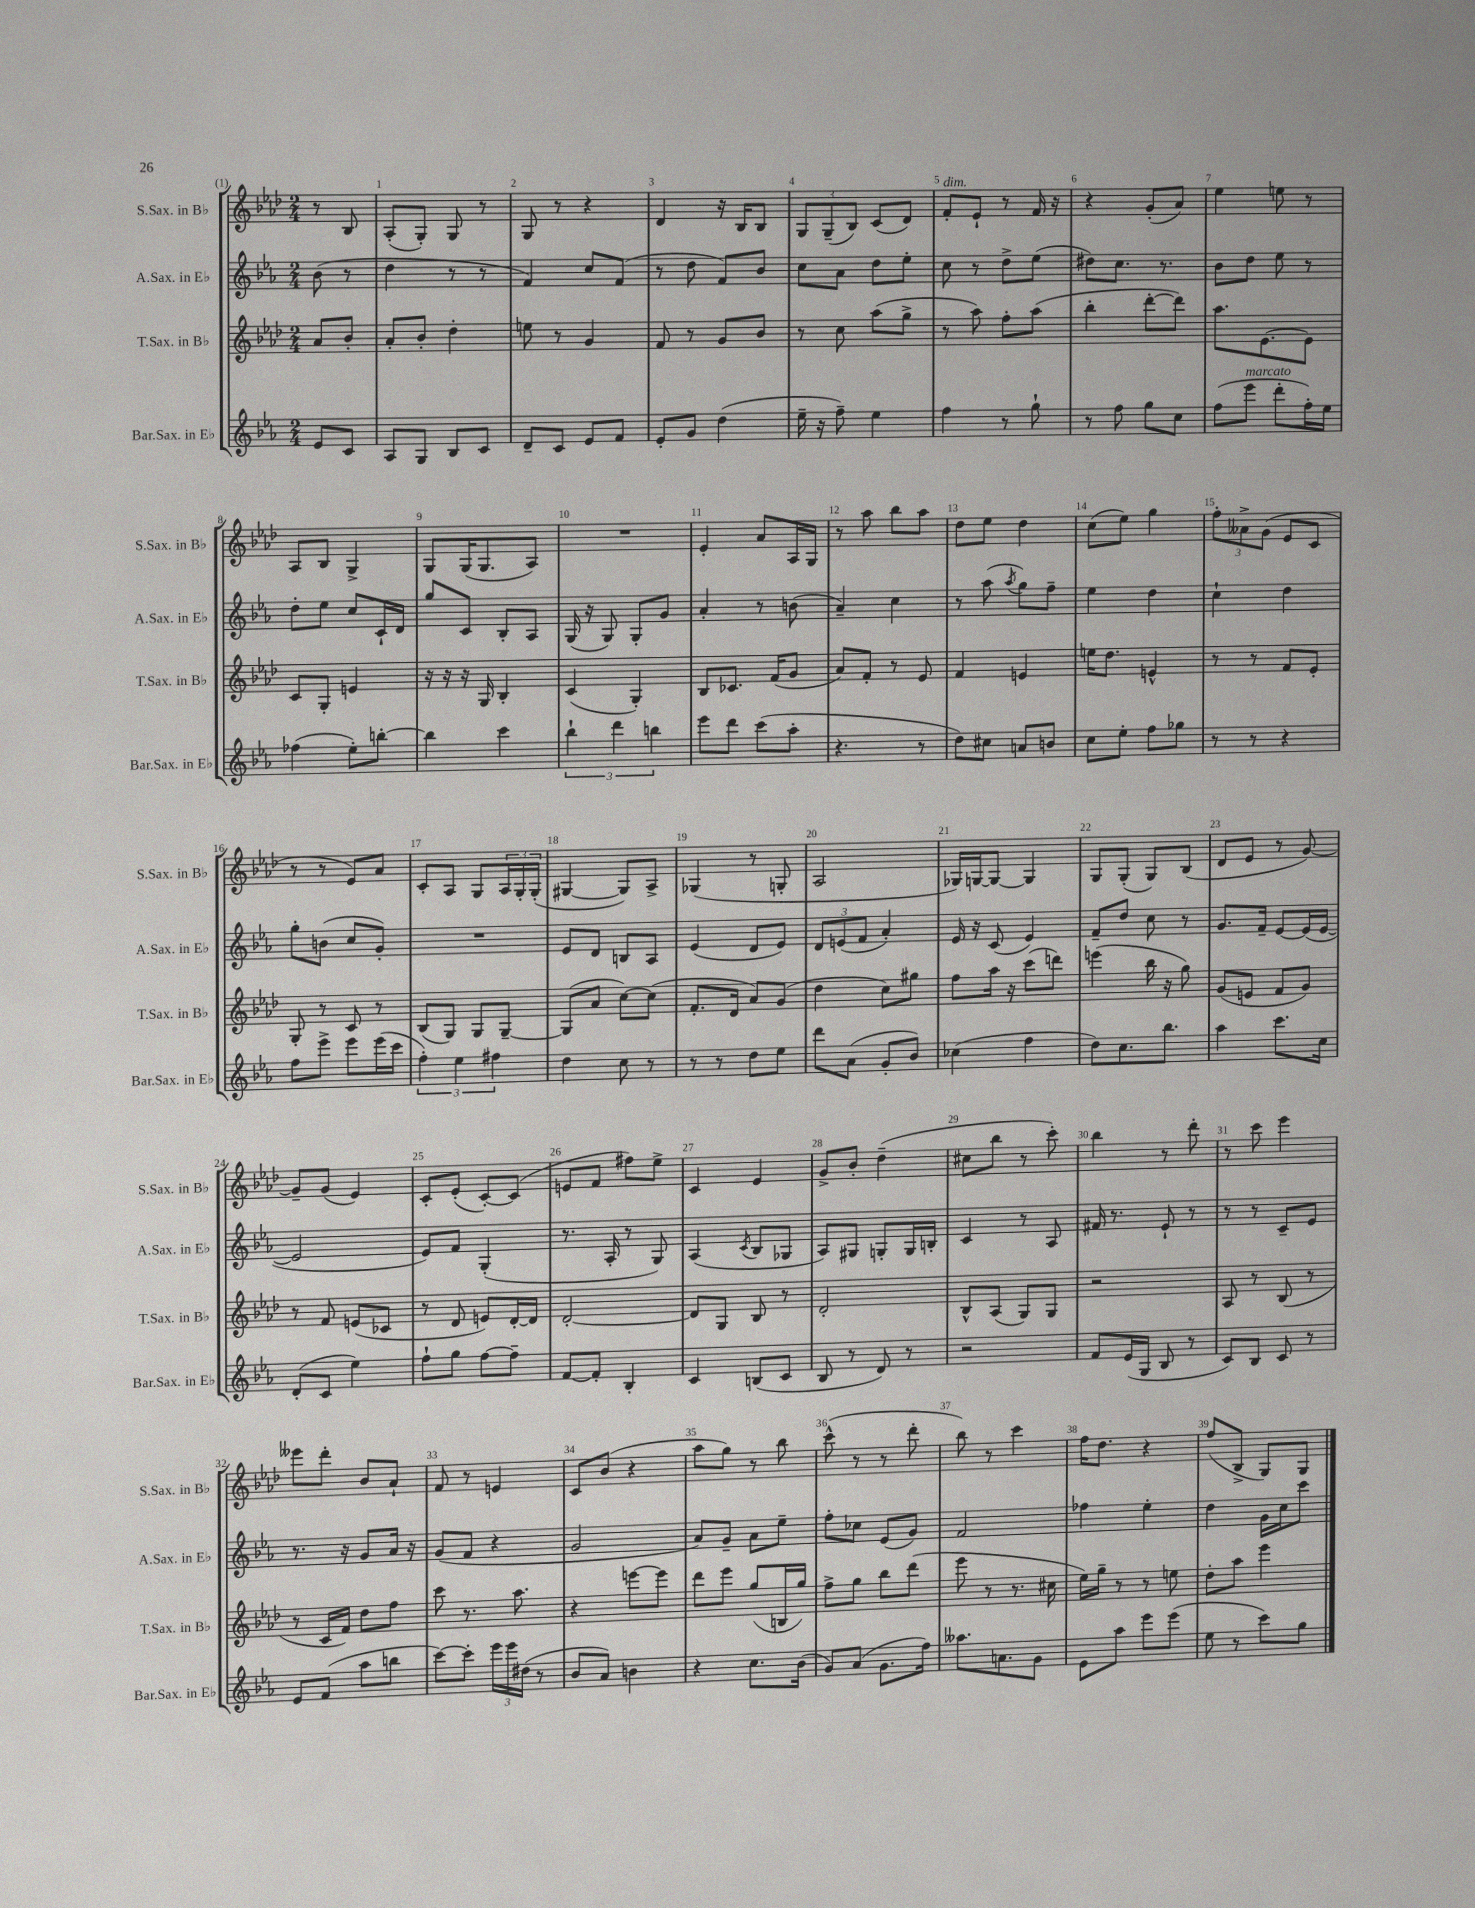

**kern	**kern	**kern	**kern
*part4	*part3	*part2	*part1
*staff4	*staff3	*staff2	*staff1
*I"Bar.Sax. in E♭	*I"T.Sax. in B♭	*I"A.Sax. in E♭	*I"S.Sax. in B♭
*I'Bar.Sax. in E♭	*I'T.Sax. in B♭	*I'A.Sax. in E♭	*I'S.Sax. in B♭
*clefG2	*clefG2	*clefG2	*clefG2
*k[b-e-a-]	*k[b-e-a-d-]	*k[b-e-a-]	*k[b-e-a-d-]
*M2/4	*M2/4	*M2/4	*M2/4
=	=	=	=
8e-/L	8a-/L	(8b-\	8r
8c/J	8b-'/J	8r	8B-/
=1	=1	=1	=1
8A-/L	8a-'/L	4dd\	(8A-'/L
8G/J	8b-'/J	.	8G'/J)
8B-/L	4dd-'\	8r	8G/
8c/J	.	8r	8r
=2	=2	=2	=2
8d~/L	8een\	4f/)	8G/
8c/J	8r	.	8r
8e-/L	4g/	8cc/L	4r
8f/J	.	(8f/J	.
=3	=3	=3	=3
8e-'/L	8f/	8r	4d-/
8g/J	8r	8dd\	.
(4dd\	8g/L	8f/L)	16r
.	.	.	16B-/KL
.	8b-/J	8b-/J	8B-/J
=4	=4	=4	=4
16ee-~\	8r	8cc\L	12G/L
16r	.	.	.
.	.	.	(12G~/
8ff~\)	8cc\	8a-\J	.
.	.	.	12B-/J)
4ee-\	(8aa-\L	8dd\L	(8c/L
.	8gg^\J	8ee-'\J	8d-/J)
=5	=5	=5	=5
!	!	!	!LO:TX:a:i:t=dim.
4ff\	8r	8cc\	8f'/L
.	8aa-\)	8r	8e-`/J
8r	8ff'\L	8dd^\L	8r
8gg`\	(8aa-\J	(8ee-\J	16f/
.	.	.	16r
=6	=6	=6	=6
8r	4bb-'\	8dd#X\L)	4r
8ff\	.	8.cc\J	.
8gg\L	[8ddd-'\L	.	(8g'/L
.	.	8.r	.
8cc\J	8ddd-\J])	.	8a-/J)
=7	=7	=7	=7
(8ff\L	8.aa-\L	8b-\L	4ee-\
!LO:TX:a:i:t=marcato	!	!	!
8eee-\J	.	8dd\J	.
.	[8.e-\	.	.
8ddd'\L	.	8ee-\	8een\
16ff'\L)	8e-\J]	8r	8r
16ee-\JJ	.	.	.
!!LO:LB:g=z
=8	=8	=8	=8
(4ff-X\	8c/L	8dd'\L	8A-/L
.	8G'/J	8ee-\J	8B-/J
8ee-'\L)	4en/	8cc/L	4G^/
[8bbn'\J	.	16c`/L	.
.	.	16d/JJ	.
=9	=9	=9	=9
4bb\]	16r	8gg/L	8G/L
.	16r	.	.
.	16r	8c/J	(16G/K
.	16G/	.	8.G/
4ccc\	4B-'/	8B-'/L	.
.	.	8A-/J	8A-/J)
=10	=10	=10	=10
6bb-`\	(4c/	(16G/	2r
.	.	16r	.
.	.	8G/)	.
6ddd\	.	.	.
.	4G'/)	8G'/L	.
6bbn\	.	.	.
.	.	8g/J	.
=11	=11	=11	=11
8eee-\L	8B-/L	4a-'/	4e-'/
8ddd\J	8.c-X/J	.	.
(8ccc\L	.	8r	8a-/L
.	(16f/KL	.	.
8aa-'\J	8g/J	(8bn\	16A-/L
.	.	.	16G/JJ
=12	=12	=12	=12
4.r	8a-/L)	4a-~/)	8r
.	8f'/J	.	8aa-\
.	8r	4cc\	8bb-\L
8r	8e-/	.	8aa-\J
=13	=13	=13	=13
8dd\L)	4f/	8r	8dd-\L
8cc#X\J	.	(8aa-\	8ee-\J
.	.	8qaa-/	.
8an/L	4en/	8gg\L)	4dd-\
8bn/J	.	8ff~\J	.
=14	=14	=14	=14
8cc\L	16een\KL	4ee-\	(8cc\L
.	8.dd-\J	.	.
8ee-'\J	.	.	8ee-\J)
8ff\L	4en^^/	4dd\	4gg\
8gg-X\J	.	.	.
=15	=15	=15	=15
8r	8r	4cc`\	12ff'\L
.	.	.	12a--X^\
8r	8r	.	.
.	.	.	(12g\J
4r	8f/L	4dd\	8e-/L
.	8e-'/J	.	8c/J
!!LO:LB:g=z
=16	=16	=16	=16
8ff\L	8G'/	8gg'\L	8r
8eee-^\J	8r	(8bn\J	8r
8eee-\L	8c/	8cc/L	8e-/L)
(16eee-\L	8r	8g'/J)	8a-/J
16ccc\JJ	.	.	.
=17	=17	=17	=17
6ff'\)	(8B-/L	2r	8c'/L
.	8G/J)	.	8A-/J
6ee-\	.	.	.
.	8G/L	.	8G/L
6ff#X\	.	.	.
.	[8G~/J	.	24A-/L
.	.	.	24G'/
.	.	.	(24G'/JJ
=18	=18	=18	=18
4dd\	(8G/L]	8e-/L	[4G#X/
.	8a-/J	8d/J	.
8cc\	[8cc\L)	8Bn/L	8G#/L])
8r	(8cc\J]	8A-/J	8A-^/J
=19	=19	=19	=19
8r	8.f'/L	(4e-/	(4G-X/
8r	.	.	.
.	16d-/Jk	.	.
8dd\L	8a-/L)	8d/L	8r
8ee-\J	(8g/J	8e-/J)	8Gn'/
=20	=20	=20	=20
8ddd\L	4dd-\	12d/L	2A-/
.	.	(12en/	.
(8a-\J	.	.	.
.	.	12f/J	.
8g'/L	8cc\L)	4a-'/)	.
8b-/J)	8gg#X\J	.	.
=21	=21	=21	=21
(4cc-X\	8ff\L	16e-/	16G-X/LL)
.	.	16r	[16Gn/J
.	16aa-\Jk	(8c/	8G/J_
.	16r	.	.
4ff\	(8ccc\L	4e-/)	4G/]
.	8dddn\J)	.	.
=22	=22	=22	=22
8dd\L)	(4eeen\	8f~/L	8G/L
8.cc\	.	8dd/J	(8G'/J
.	16bb-\	8cc\	8G/L)
8.bb-\J	16r	.	.
.	8gg\)	8r	(8B-/J
=23	=23	=23	=23
4aa-\	(8g/L	8.g/L	8d-/L
.	8en/J	.	8e-/J
.	.	16f~/Jk	.
8.ccc\L	8f/L	[8e-/L	8r
.	8g/J)	(16e-/L]	[8g/)
16cc\Jk	.	[16e-/JJ	.
!!LO:LB:g=z
=24	=24	=24	=24
(8d'/L	8r	2e-/]	8g~/L]
8c/J	8f/	.	(8g/J
4ee-\)	(8en/L	.	4e-/)
.	8c-X/J	.	.
=25	=25	=25	=25
8ff`\L	8r	8e-/L)	8c'/L
8gg\J	8d-/	8f/J	(8e-'/J
[8ff\L	8en/L)	(4G'/	[8c'/L)
8ff~\J]	[16d-'/L	.	(8c/J]
.	16d-/JJ]	.	.
=26	=26	=26	=26
[8f/L	[2d-'/	8.r	8en/L
8f'/J]	.	.	8f/J
.	.	16A-'/	.
4B-'/	.	8r	8ff#X\L)
.	.	8G/)	8ee-^\J
=27	=27	=27	=27
4c/	8d-/L]	(4A-/	4c/
.	8G/J	.	.
.	.	8qc/	.
(8Bn/L	8B-/	8B-/L	4e-/
8c/J	8r	8G-X/J	.
=28	=28	=28	=28
8B-/	2d-'/	8A-/L)	8g^/L
8r	.	8G#X/J	8b-'/J
8d/)	.	8Gn'/L	(4dd-~\
8r	.	16G/L	.
.	.	16Bn'/JJ	.
=29	=29	=29	=29
2r	8B-^^/L	4c/	8cc#X\L
.	(8A-/J	.	8bb-\J
.	8G/L)	8r	8r
.	8G/J	8A-/	8ccc'\)
=30	=30	=30	=30
8f/L	2r	16f#X/	4bb-\
.	.	8.r	.
(16e-/L	.	.	.
16G/JJ	.	.	.
8B-/	.	8e-`/	8r
8r	.	8r	8ddd-'\
=31	=31	=31	=31
8c/L)	8A-/	8r	8r
8B-/J	8r	8r	8ccc\
8c/	(8B-/	8c~/L	4eee-\
8r	8r	8e-/J	.
!!LO:LB:g=z
=32	=32	=32	=32
8e-/L	8r	8.r	8eee--X\L
(8f/J	16c/LL	.	8ddd-'\J
.	16f/JJ)	16r	.
8aa-\L	8dd-\L	8g/L	8b-/L
8bbn\J	8ff\J	16a-/Jk	8a-`/J
.	.	16r	.
=33	=33	=33	=33
[8ccc\L)	8ccc\	(8g/L	8f/
8ccc'\J]	8.r	8f/J	8r
24eee-\LL	.	4r	4en/
24eee-\	.	.	.
.	8.aa-\	.	.
(24dd#X\JJ	.	.	.
8r	.	.	.
=34	=34	=34	=34
8b-/L	4r	2g/	8c/L
8a-/J)	.	.	(8b-/J
4bn\	[8eeen\L	.	4r
.	8eee\J]	.	.
=35	=35	=35	=35
4r	8ddd-\L	8a-/L)	8aa-\L
.	8eee-\J	8g~/J	8gg\J)
8.cc\L	(8gg/L	8a-\L	8r
.	16Bn/L	8ee-~\J	8bb-\
(16b-\Jk	16gg/JJ)	.	.
=36	=36	=36	=36
8g/L)	8ff^\L	8ff'\L	(8ccc^^\
(8a-/J	8gg\J	8cc-X\J	8r
8.g\L	8bb-\L	(8e-/L	8r
.	(8ddd-\J	8g/J)	8ddd-'\
16ff\Jk)	.	.	.
=37	=37	=37	=37
8.aa--X\L	8eee-\	2f/	8bb-\)
.	8r	.	8r
8.an\	.	.	.
.	8.r	.	4ccc\
8g\J	.	.	.
.	16cc#X\	.	.
=38	=38	=38	=38
8e-\L	16ee-\LL)	4ff-X\	16ff\KL
.	16gg~\JJ	.	8.dd-\J
8aa-\J	8r	.	.
8eee-\L	8r	4ee-'\	4r
(8eee-\J	8een\	.	.
=39	=39	=39	=39
8ee-\	8dd-'\L	4dd\	(8ff/L
8r	8aa-\J	.	8B-^/J
8ccc\L)	4eee-\	16g\LL	8G/L)
.	.	16cc\J	.
8gg\J	.	8ccc\J	8G/J
==	==	==	==
*-	*-	*-	*-
